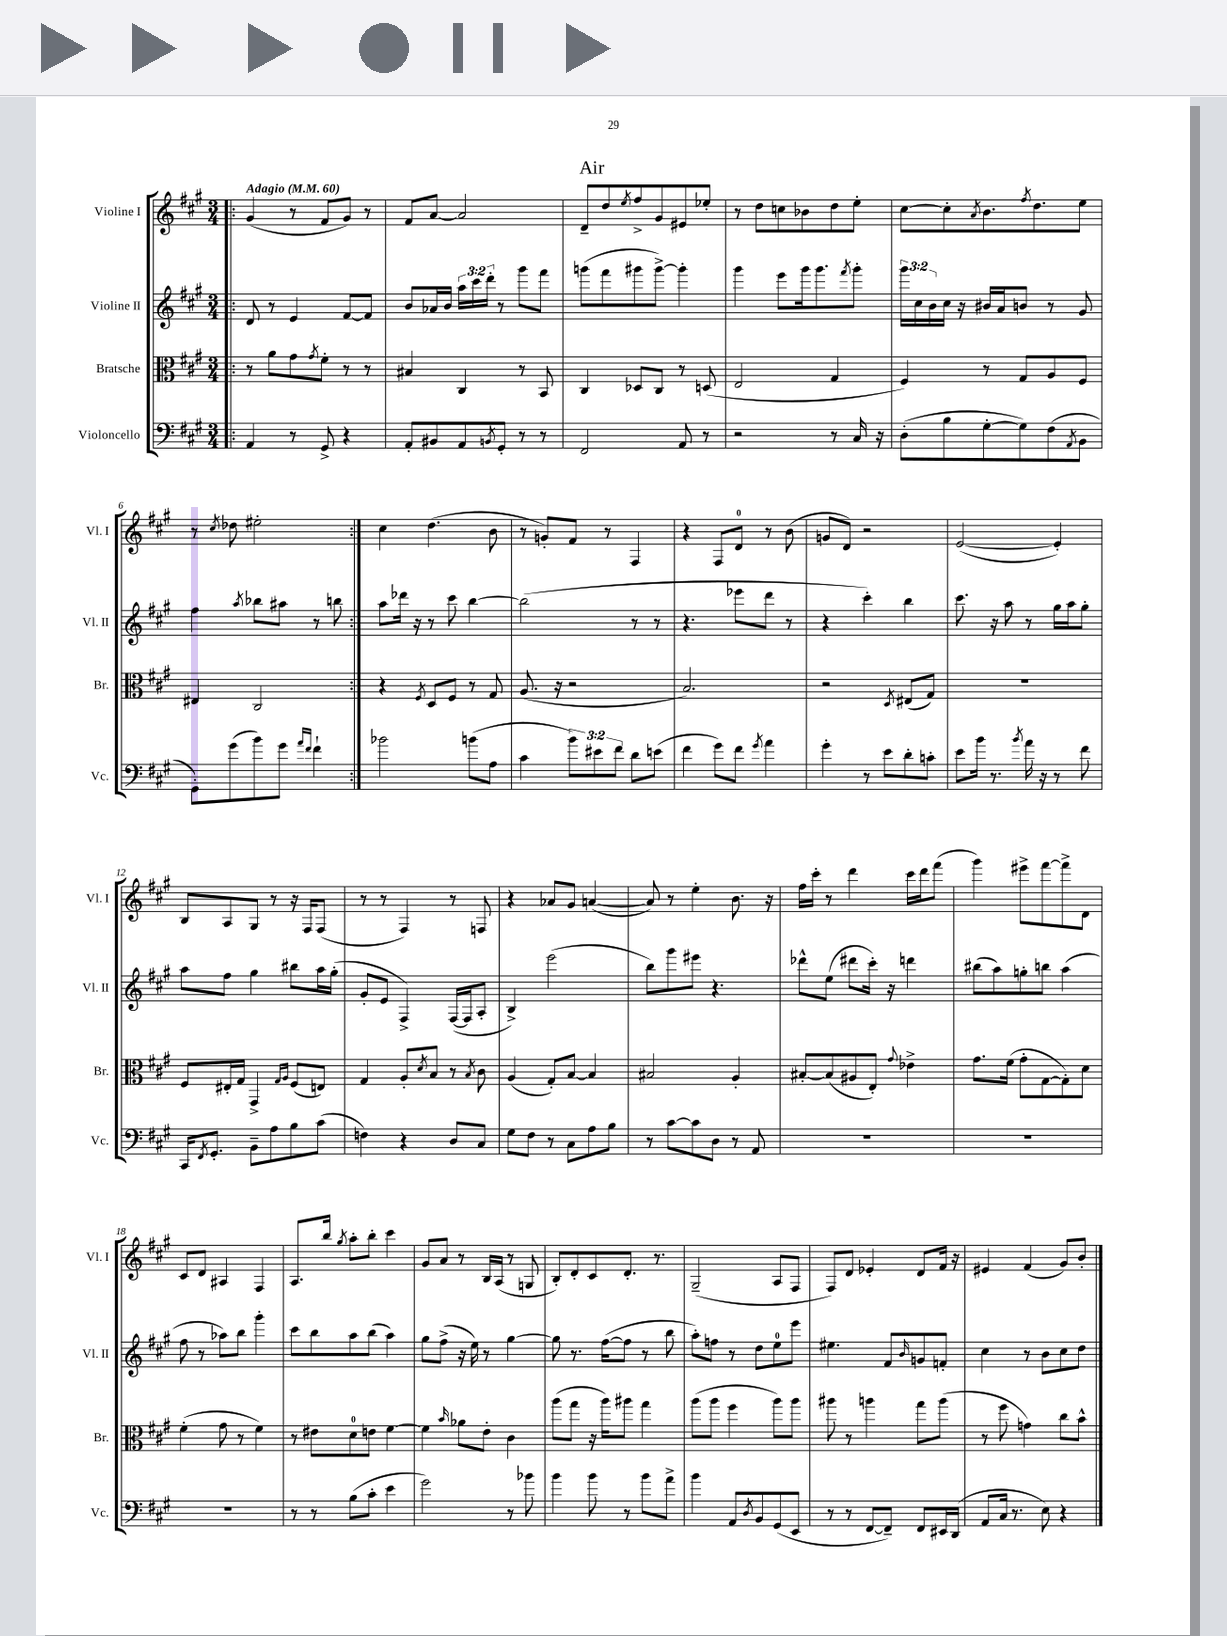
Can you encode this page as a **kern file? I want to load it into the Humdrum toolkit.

**kern	**kern	**kern	**kern
*staff4	*staff3	*staff2	*staff1
*clefF4	*clefC3	*clefG2	*clefG2
*k[f#c#g#]	*k[f#c#g#]	*k[f#c#g#]	*k[f#c#g#]
*M3/4	*M3/4	*M3/4	*M3/4
*MM60	*MM60	*MM60	*MM60
=!|:	=!|:	=!|:	=!|:
4AA	8r	8d	(4g#
.	8a	8r	.
8r	8g#	4e	8r
.	8qg#	.	.
8GG#^	8f#'	.	8f#
4r	8r	[8f#	8g#)
.	8r	8f#]	8r
=	=	=	=
8AA'	4B#	8b	8f#
8BB#	.	16a-	[8a
.	.	16b	.
8AA	4C#	24aa	2a]
.	.	24ccc#	.
.	.	24ddd'	.
8qBB	.	.	.
8GG#'	.	8r	.
8r	8r	8ggg#	.
8r	8BB	8fff#	.
=	=	=	=
2FF#	4C#	(8ggg	8d~
.	.	8fff#	8dd
.	.	.	8qee
.	8D-	8ggg#	8ff#^
.	8C#	[8ggg#^)	8g#
8AA	8r	4ggg#']	8e#
8r	(8D	.	8ee-'
=	=	=	=
2r	2E	4ggg#	8r
.	.	.	8dd
.	.	8eee	8cc
.	.	16ggg#	8b-
.	.	8.ggg#	.
8r	4G#	.	8dd
.	.	8qfff#	.
16C#	.	8ggg#'	8ee'
16r	.	.	.
=	=	=	=
(8D'	4F#)	24ggg#	[8cc#
.	.	24cc#	.
.	.	24b	.
8B	.	16cc#	8cc#']
.	.	16r	.
.	.	.	8qa
[8G#'	8r	16b#	8.b
.	.	16a	.
8G#])	8G#	8b	.
.	.	.	8qff#
.	.	.	8.dd
(8F#	8A	8r	.
8qAA	.	.	.
8BB	8F#	8g#	8ee
=	=	=	=
8GG#')	4E#	4ff#	8r
.	.	.	8qcc#
(8g#	.	.	8dd-
.	.	8qaa	.
8b)	2C#	8bb-	2ee#'
8g#	.	8aa#	.
16qqa	.	.	.
16qqf#	.	.	.
4f#`	.	8r	.
.	.	8bb	.
=:|!	=:|!	=:|!	=:|!
2b-	4r	8aa	4cc#
.	.	16ddd-	.
.	.	16r	.
.	8qF#	.	.
.	8D	8r	(4.dd
.	8F#	8ccc#	.
(8b	8r	[4bb	.
8A	8G#	.	8b
=	=	=	=
4c#	(8.A	(2bb]	8r
.	.	.	8g')
.	16r	.	.
12b)	2r	.	8f#
12e#	.	.	.
.	.	.	8r
12f#	.	.	.
8d	.	8r	4F#
(8e	.	8r	.
=	=	=	=
4f#	2.B)	4.r	4r
8g#)	.	.	8F#
8f#	.	8eee-	8d
8qg#	.	.	.
4a	.	8ddd	8r
.	.	8r	(8b
=	=	=	=
4g#'	2r	4r	8g
.	.	.	8d)
8r	.	4ccc#')	2r
8e	.	.	.
.	8qD	.	.
8d'	(8E#	4bb	.
8c'	8G#)	.	.
=	=	=	=
8e	2.r	8.ccc#	([2e
16b	.	.	.
8.r	.	16r	.
.	.	8aa	.
8qb	.	.	.
16a	.	8r	.
16r	.	.	.
8r	.	16gg#	4e'])
.	.	16aa	.
8f#	.	8gg#'	.
=	=	=	=
16CC#	8F#	8aa	8B
8qFF#	.	.	.
8.GG#'	.	.	.
.	16E#'	8ff#	8A
.	16G#	.	.
8BB~	4GG#^	4gg#	8G#
8A	.	.	8r
.	16qqG#	.	.
.	16qqA	.	.
8B	(8F#	8bb#	16r
.	.	.	16F#
(8c#	8E)	16aa	(8F#
.	.	(16gg#'	.
=	=	=	=
4F)	4G#	8g#'	8r
.	.	8e	8r
4r	8A'	4F#^)	4F#)
.	8qd	.	.
.	8B	.	.
8D	8r	([16F#	8r
.	.	16F#]	.
.	8qB	.	.
8C#	8c#	8A'	8F
=	=	=	=
8G#	(4A	4B^)	4r
8F#	.	.	.
8r	8G#')	(2eee	8a-
8C#	[8B	.	8g#
8A	4B]	.	([4a
8B	.	.	.
=	=	=	=
8r	2B#	8bb)	8a])
[8c#	.	8ggg#	8r
8c#]	.	8eee#	4ee'
8D	.	4.r	.
8r	4A'	.	8.b
8AA	.	.	.
.	.	.	16r
=	=	=	=
2.r	[8B#'	8ddd-^^	16ff#
.	.	.	16ccc#'
.	(8B#]	(8ee	8r
.	8A#	8ddd#	4ddd
.	8E')	16ccc#')	.
.	.	16r	.
.	8qqg#	.	.
.	4e-^	4ddd	16ccc#
.	.	.	16ddd
.	.	.	(8fff#
=	=	=	=
2.r	8.g#	(8bb#	4ggg#)
.	.	8aa)	.
.	(16f#	.	.
.	8g#'	8gg'	8eee#^
.	[8G#	8bb	[8fff#
.	8G#'])	(4aa	8fff#^]
.	8d	.	8d
=	=	=	=
2.r	(4f#'	8ff#	8c#
.	.	8r	8d
.	8g#	8aa-)	4A#
.	8r	8bb	.
.	4f#)	4ggg#'	4F#
=	=	=	=
8r	8r	8ccc#	8.A
8r	8e#	8bb	.
.	.	.	16bb
.	.	.	8qgg#
(8B	8d	8aa	8aa'
8c#'	8e	(8bb	8bb'
4e	[4f#	4aa)	4ccc#
=	=	=	=
2g#)	4f#]	8gg#	8g#
.	.	(8ff#^	8a
.	16qqb	.	.
.	8a-	16r	8r
.	.	16ee)	.
.	8e'	8r	16B
.	.	.	(16A
8r	4c#	[4gg#	8r
8b-	.	.	8G
=	=	=	=
4b	(8aa	8gg#]	8B')
.	8gg#	8.r	8d'
8b	16r	.	8c#
.	16aa)	([16ff#	.
8r	8aa#	8ff#]	8.d'
8b	4gg#	8r	.
.	.	.	8.r
8a^	.	8bb	.
=	=	=	=
4b	(8aa	8aa')	(2G#~
.	8aa	8ff	.
8AA	4ff#	8r	.
8qD	.	.	.
8BB	.	8dd	.
(8GG#	8aa)	8ee	8A
8EE	8aa	8eee	8F#
=	=	=	=
8r	8aa#	4.ee#	8F#)
8r	8r	.	8d
[8FF#	4aa	.	4e-'
8FF#~])	.	8f#	.
.	.	16qqb	.
8FF#	8gg#	8g	8d
16EE#	(8aa	8f'	16f#
(16DD	.	.	16r
=	=	=	=
8AA	8r	4cc#	4e#
16C#	8ff#	.	.
8.r	.	.	.
.	4g)	8r	(4f#
8E)	.	8b	.
4r	8cc#	8cc#	8g#)
.	8b^^	8dd	8b'
==	==	==	==
*-	*-	*-	*-
